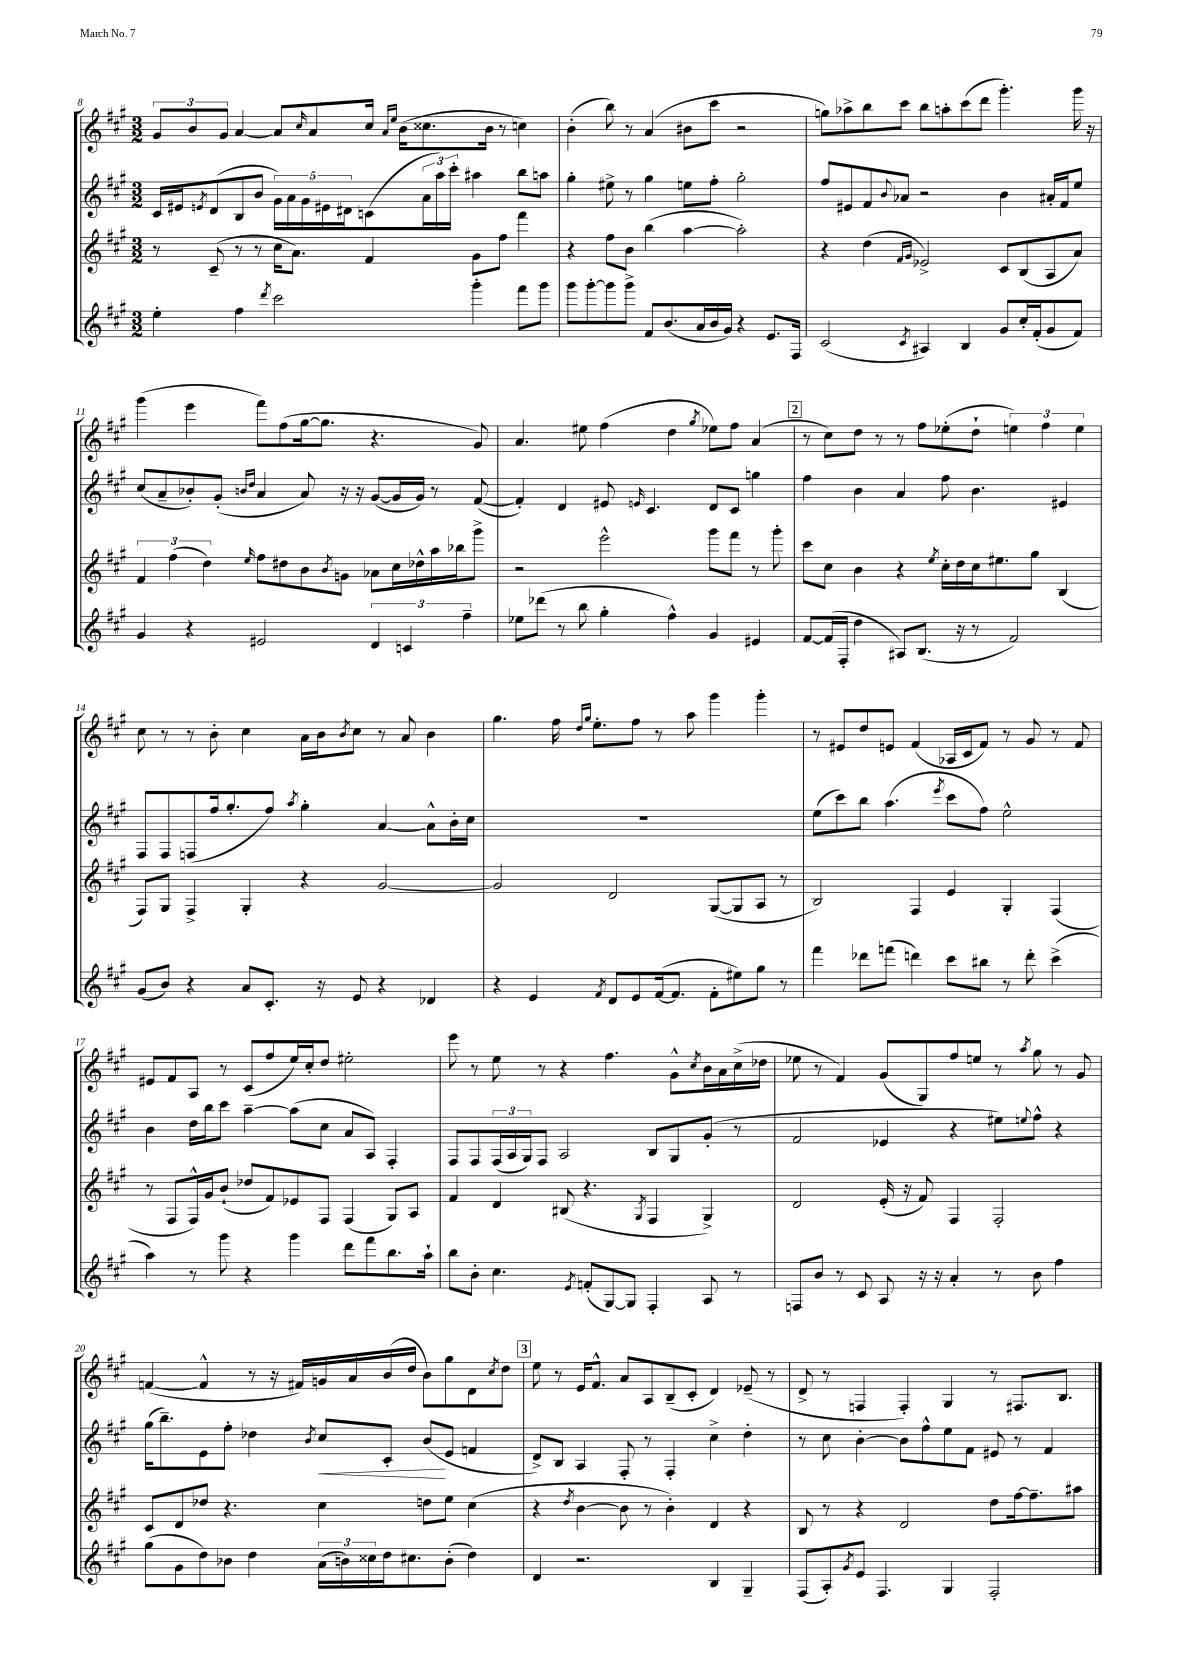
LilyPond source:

<<
\new StaffGroup <<
\new Staff = "s0" {
    \clef treble \key a \major \numericTimeSignature \time 3/2
    \tuplet 3/2 { gis'8 b'8 gis'8 } a'4~ a'8 \grace { cis''16 } a'8 cis''16 \grace { a'16 e''16 } b'16( cisis''8. b'16 r8 c''4) |
    b'4-.( b''8) r8 a'4( bis'8 cis'''8 r2 |
    g''8) aes''8-> b''8 cis'''8 b''8 a''8-. cis'''8( d'''8 gis'''4.-.) gis'''16 r16 |
    gis'''4( e'''4 fis'''8) fis''8( gis''16~ gis''8. r4. gis'8) |
    a'4. eis''8 fis''4( d''4 \acciaccatura { gis''8 } ees''8) fis''8 a'4( |
    \mark \markup { \box "2" } r8 cis''8) d''8 r8 r8 fis''8 ees''8-.( d''8-! \tuplet 3/2 { e''4) fis''4 e''4 } |
    cis''8 r8 r8 b'8-. cis''4 a'16 b'16 \acciaccatura { b'8 } cis''8 r8 a'8 b'4 |
    gis''4. fis''16 \grace { d''16 gis''16 } e''8.-. fis''8 r8 a''8 gis'''4 gis'''4-. |
    r8 eis'8 d''8 e'8 fis'4( aes16 cis'16 fis'8) r8 gis'8 r8 fis'8 |
    eis'8 fis'8 a8 r8 cis'8( fis''8 e''16) cis''16-. d''8 eis''2-. |
    e'''8 r8 e''8 r8 r4 fis''4. gis'8-^ \acciaccatura { cis''8 } b'16 a'16 cis''16->( des''16 |
    ees''8 r8 fis'4) gis'8( gis8) fis''8 e''8 r8 \acciaccatura { a''8 } gis''8 r8 gis'8 |
    f'4~( f'4-^ r8 r16 fis'16) g'16 a'16 b'16( d''16 b'8) gis''8 d'8 \acciaccatura { cis''8 } d''8 |
    \mark \markup { \box "3" } e''8 r8 e'16 fis'8.-^ a'8 a8 b8--( cis'8-. d'4) ees'8--( r8 |
    d'8-> r8 f4 f4-.) gis4 r8 fis8. b8. \bar "|." |
}
\new Staff = "s1" {
    \clef treble \key a \major \numericTimeSignature \time 3/2
    cis'16 eis'16 \acciaccatura { e'8 } d'8( b8 b'8 \tuplet 5/4 { gis'16) a'16 gis'16 eis'16 dis'16 } c'8( \tuplet 3/2 { a'16 a''16) cis'''16-. } ais''4 b''8 a''8 |
    gis''4-. eis''8-> r8 gis''4 e''8 fis''8-. gis''2-. |
    fis''8 eis'8 fis'8 \appoggiatura { b'8 } aes'8 r2 b'4 ais'16-. fis'16 e''8 |
    cis''8( a'8-- bes'8-.) gis'8-.( \grace { b'16 d''16 } a'4 a'8) r16 r16 gis'8~( gis'16 gis'16) r8 fis'8~( |
    fis'4-.) d'4 eis'8 \grace { e'16 } cis'4. d'8 cis'8 g''4 |
    \mark \markup { \box "2" } fis''4 b'4 a'4 fis''8 b'4. eis'4 |
    fis8 fis8 f8( fis''16 gis''8.-. fis''8) \acciaccatura { a''8 } gis''4-. a'4~ a'8-^ b'16-. cis''16 |
    R1. |
    e''8( cis'''8) b''8 a''4.( \acciaccatura { e'''8 } cis'''8 fis''8) e''2-^ |
    b'4 d''16 b''16 cis'''8 a''4~-- a''8( cis''8 a'8 a8) fis4-. |
    fis8 fis8 \tuplet 3/2 { fis16( a16 gis16) } fis8 a2 b8 gis8 gis'8-.( r8 |
    fis'2 ees'4 r4 eis''8) \appoggiatura { e''8 } fis''8-^ r4 |
    gis''16( b''8.--) e'8 fis''8-. des''4 \acciaccatura { b'8 } cis''8\< cis'8-. b'8\!( e'8 f'4 |
    \mark \markup { \box "3" } d'8->) b8 a4 fis8-. r8 fis4-. cis''4-> d''4-. |
    r8 cis''8 b'4~-. b'8 fis''8-^ e''8 fis'8 eis'8 r8 fis'4 \bar "|." |
}
\new Staff = "s2" {
    \clef treble \key a \major \numericTimeSignature \time 3/2
    r8 cis'8--( r8 r8 cis''16 a'8.) fis'4 gis'8 fis''8 fis'''4 |
    r4 fis''8 b'8 b''4( a''4~ a''2-.) |
    r4 d''4( \grace { fis'16 gis'16 } ees'2->) cis'8 b8( a8 a'8) |
    \tuplet 3/2 { fis'4 fis''4( d''4) } \grace { e''16 } fis''8 dis''8 b'8 \acciaccatura { b'8 } g'8 aes'8 cis''16 des''16-^ a''16 bes''16 gis'''8-> |
    r2 e'''2-^ gis'''8 fis'''8 r8 gis'''8-. |
    \mark \markup { \box "2" } cis'''8 cis''8 b'4 r4 \acciaccatura { e''8 } cis''16-. d''16 cis''16 eis''8. gis''8 b4( |
    fis8) gis8 fis4-> gis4-. r4 gis'2~ |
    gis'2 d'2 gis8~( gis8 a8 r8 |
    b2) fis4 e'4 gis4-. fis4( |
    r8 fis8 fis16-^) gis'16 b'8-!( des''8 fis'8) ees'8 fis8 fis4( gis8) a8 |
    fis'4 d'4 bis8( r4. \acciaccatura { gis8 } fis4 gis4->) |
    d'2 e'16-.( r16 fis'8) fis4 fis2-. |
    cis'8 d'8 des''8 r4. cis''4 d''8 e''8 cis''4( |
    \mark \markup { \box "3" } r4 \acciaccatura { d''8 } b'4~ b'8 r8 b'4-.) d'4 r4 |
    b8 r8 r4 d'2 d''8 fis''16~ fis''8.-- ais''8 \bar "|." |
}
\new Staff = "s3" {
    \clef treble \key a \major \numericTimeSignature \time 3/2
    e''4-. fis''4 \acciaccatura { d'''8 } cis'''2 gis'''4-. fis'''8 gis'''8 |
    gis'''8 gis'''8~-. gis'''8 gis'''8-> fis'8 b'8.( a'16 b'16 gis'16) r4 e'8. fis16 |
    cis'2( \acciaccatura { cis'8 } ais4) b4 gis'8 cis''16-. fis'16-.( gis'8 fis'8) |
    gis'4 r4 eis'2 \tuplet 3/2 { d'4 c'4 fis''4-- } |
    ees''8 des'''8( r8 b''8 gis''4-. fis''4-^) gis'4 eis'4 |
    \mark \markup { \box "2" } fis'8~ fis'16( fis16-. d''4 ais8) b8.( r16 r8 fis'2) |
    gis'8( b'8) r4 a'8 cis'8.-. r16 e'8 r4 des'4 |
    r4 e'4 \acciaccatura { fis'8 } d'8 e'8 fis'16~( fis'8. fis'8-. eis''8) gis''8 r8 |
    fis'''4 des'''8 f'''8( d'''4) cis'''8 bis''8 r8 d'''8-. cis'''4->( |
    a''4) r8 gis'''8 r4 gis'''4 d'''8 fis'''8 b''8. a''16-! |
    b''8 b'8-. cis''4. \acciaccatura { e'8 } f'8-.( gis8~) gis8 fis4-. a8 r8 |
    f8 b'8 r8 cis'8 a8 r16 r16 a'4-. r8 b'8 fis''4 |
    gis''8( gis'8 d''8) bes'8 d''4 \tuplet 3/2 { a'16( b'16) cisis''16 } d''16 cis''8. b'8-.( d''4) |
    \mark \markup { \box "3" } d'4 r2. b4 gis4-- |
    fis8( a8-.) \acciaccatura { gis'8 } e'8 fis4. gis4 fis2-. \bar "|." |
}
>>
>>
\layout { \context { \Score currentBarNumber = #8 } }
